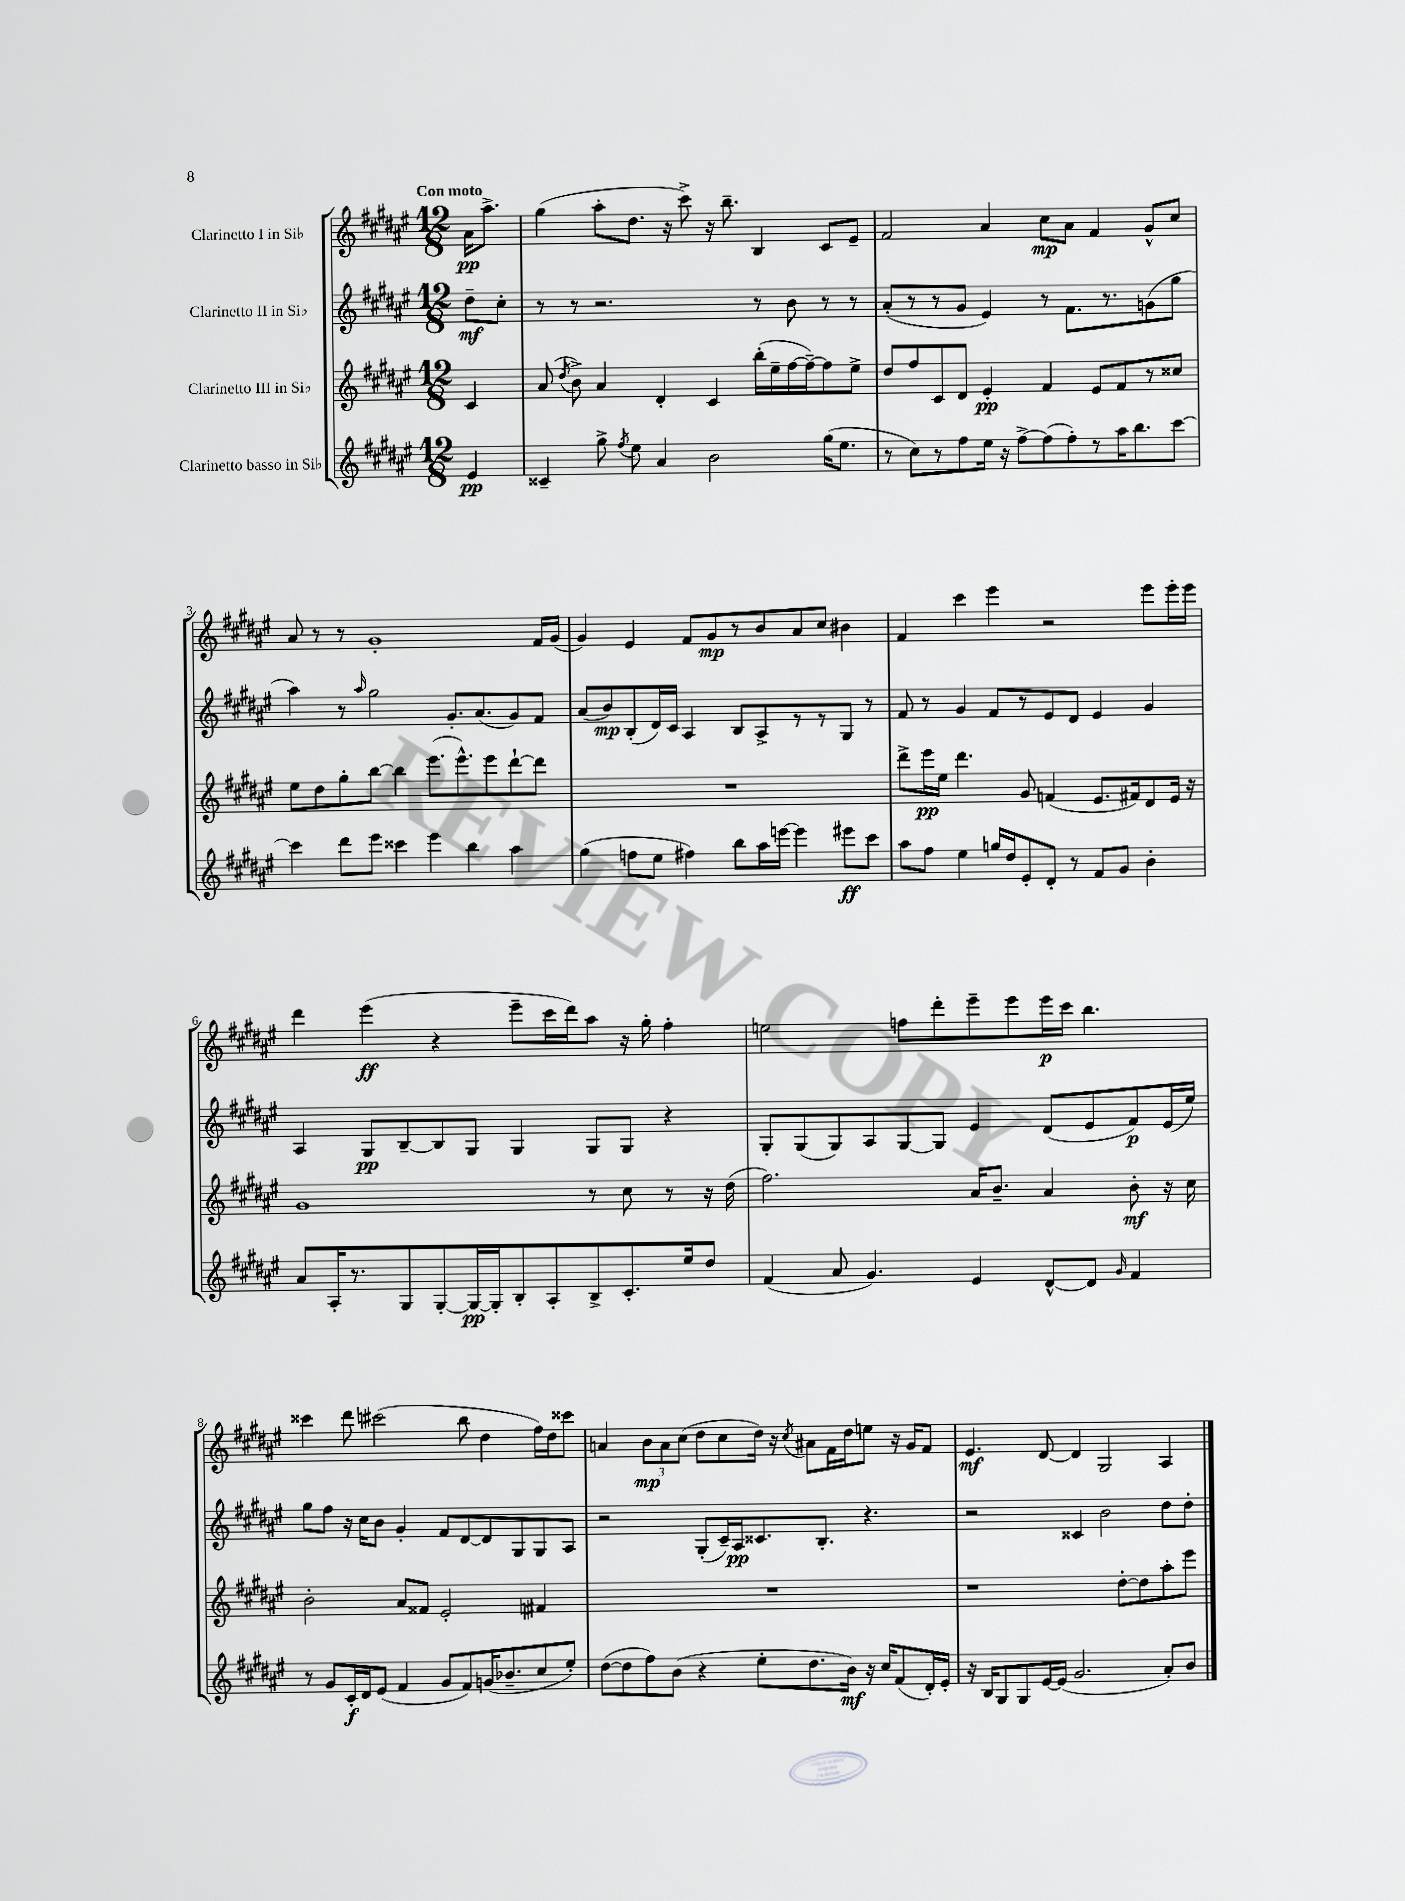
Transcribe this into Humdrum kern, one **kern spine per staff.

**kern	**dynam	**kern	**dynam	**kern	**dynam	**kern	**dynam
*part4	*part4	*part3	*part3	*part2	*part2	*part1	*part1
*staff4	*staff4	*staff3	*staff3	*staff2	*staff2	*staff1	*staff1
*I"Clarinetto basso in Si♭	*	*I"Clarinetto III in Si♭	*	*I"Clarinetto II in Si♭	*	*I"Clarinetto I in Si♭	*
*clefG2	*	*clefG2	*	*clefG2	*	*clefG2	*
*k[f#c#g#d#a#e#]	*	*k[f#c#g#d#a#e#]	*	*k[f#c#g#d#a#e#]	*	*k[f#c#g#d#a#e#]	*
*M12/8	*	*M12/8	*	*M12/8	*	*M12/8	*
=	=	=	=	=	=	=	=
!	!	!	!	!	!	!LO:TX:a:B:t=Con moto	!
4e#/	pp	4c#/	.	8dd#~\L	mf	16a#\KL	pp
.	.	.	.	.	.	8.aa#^\J	.
.	.	.	.	8cc#'\J	.	.	.
=1	=1	=1	=1	=1	=1	=1	=1
4c##X~/	.	(8a#/	.	8r	.	(4gg#\	.
.	.	8qdd#/	.	.	.	.	.
.	.	8b^\)	.	8r	.	.	.
8gg#^\	.	4a#/	.	2.r	.	8aa#'\L	.
8qff#/	.	.	.	.	.	.	.
8ee#\	.	.	.	.	.	8.dd#\J	.
4a#/	.	4d#'/	.	.	.	.	.
.	.	.	.	.	.	16r	.
.	.	.	.	.	.	8ccc#^\)	.
2b\	.	4c#/	.	.	.	16r	.
.	.	.	.	.	.	8.bb~\	.
.	.	(16bb'\LL	.	8r	.	4B/	.
.	.	16ee#~\	.	.	.	.	.
.	.	[16ff#\	.	8b\	.	.	.
.	.	16ff#~\J_)	.	.	.	.	.
(16gg#\KL	.	8ff#\]	.	8r	.	8c#/L	.
8.ee#\J	.	.	.	.	.	.	.
.	.	8ee#^\J	.	8r	.	8e#~/J	.
=2	=2	=2	=2	=2	=2	=2	=2
8r	.	8dd#/L	.	(8a#'/L	.	2f#/	.
8cc#\L)	.	8ff#/	.	8r	.	.	.
8r	.	8c#/	.	8r	.	.	.
8ff#\	.	8d#/J	.	8g#/J	.	.	.
16ee#\Jk	.	4e#'/	pp	4e#/)	.	4a#/	.
16r	.	.	.	.	.	.	.
[8ff#^\L	.	.	.	.	.	.	.
(8ff#\]	.	4f#/	.	8r	.	8cc#\L	mp
8ff#'\)	.	.	.	8.f#\L	.	8a#\J	.
8r	.	8e#/L	.	.	.	4f#/	.
.	.	.	.	8.r	.	.	.
16aa#\K	.	8f#/	.	.	.	.	.
8.bb\	.	.	.	.	.	.	.
.	.	8r	.	(8gn\	.	8g#^^/L	.
[8ccc#\J	.	8cc##X/J	.	8gg#\J	.	8cc#/J	.
!!LO:LB:g=z
=3	=3	=3	=3	=3	=3	=3	=3
4ccc#\]	.	8ee#\L	.	4aa#\)	.	8a#/	.
.	.	8dd#\	.	.	.	8r	.
8ddd#\L	.	8gg#'\	.	8r	.	8r	.
.	.	.	.	16qqaa#/	.	.	.
8eee#\J	.	[8bb\J	.	2gg#\	.	1g#'	.
4ccc##X\	.	4bb\]	.	.	.	.	.
4eee#\	.	(8.eee#\L	.	.	.	.	.
.	.	.	.	8.g#'/L	.	.	.
.	.	8.eee#^^\)	.	.	.	.	.
4bb\	.	.	.	.	.	.	.
.	.	.	.	(8.a#/	.	.	.
.	.	8eee#\	.	.	.	.	.
4aa#\	.	[8ddd#`\	.	8g#/)	.	.	.
.	.	8ddd#\J]	.	8f#/J	.	16f#/LL	.
.	.	.	.	.	.	(16g#/JJ	.
=4	=4	=4	=4	=4	=4	=4	=4
(4gg#\	.	1.r	.	(8a#/L	.	4g#/)	.
.	.	.	.	8b/)	mp	.	.
8ffn\L	.	.	.	(8B'/	.	4e#/	.
8ee#\J	.	.	.	16d#/L)	.	.	.
.	.	.	.	16c#/JJ	.	.	.
4ff#X\)	.	.	.	4A#/	.	8f#/L	.
.	.	.	.	.	.	8g#/	mp
8bb\L	.	.	.	8B/L	.	8r	.
16aa#\L	.	.	.	8A#^/	.	8b/	.
[16eeen\JJ	.	.	.	.	.	.	.
4eee\]	.	.	.	8r	.	8a#/	.
.	.	.	.	8r	.	8cc#/J	.
8eee#X\L	ff	.	.	8G#/J	.	4b#X\	.
8ccc#\J	.	.	.	8r	.	.	.
=5	=5	=5	=5	=5	=5	=5	=5
8aa#\L	.	8ddd#^\L	.	8f#/	.	4f#/	.
8ff#\J	.	16eee#\L	pp	8r	.	.	.
.	.	16ee#\JJ	.	.	.	.	.
4ee#\	.	4.ddd#\	.	4g#/	.	4ccc#\	.
16ggn/LL	.	.	.	8f#/L	.	4eee#\	.
16dd#/J	.	.	.	.	.	.	.
8e#'/	.	8g#/	.	8r	.	.	.
8d#'/J	.	(4fn/	.	8e#/	.	2r	.
8r	.	.	.	8d#/J	.	.	.
8f#/L	.	8.e#/L	.	4e#/	.	.	.
8g#/J	.	.	.	.	.	.	.
.	.	16f#X/k)	.	.	.	.	.
4b'\	.	8d#/	.	4g#/	.	8eee#\L	.
.	.	16e#/Jk	.	.	.	16eee#'\L	.
.	.	16r	.	.	.	16eee#\JJ	.
!!LO:LB:g=z
=6	=6	=6	=6	=6	=6	=6	=6
8a#/L	.	1g#	.	4A#/	.	4ddd#\	.
16A#'/K	.	.	.	.	.	.	.
8.r	.	.	.	.	.	.	.
.	.	.	.	8G#/L	pp	(4eee#\	ff
8G#/	.	.	.	[8B~/	.	.	.
[8G#'/	.	.	.	8B/]	.	4r	.
16G#/L_	pp	.	.	8G#/J	.	.	.
16G#'/J]	.	.	.	.	.	.	.
8B'/	.	.	.	4G#/	.	8eee#~\L	.
8A#'/	.	.	.	.	.	16ccc#\L	.
.	.	.	.	.	.	16ddd#\J)	.
8B^/	.	8r	.	8G#/L	.	8aa#\J	.
8.c#'/	.	8cc#\	.	8G#/J	.	16r	.
.	.	.	.	.	.	16gg#'\	.
.	.	8r	.	4r	.	4ff#'\	.
16ee#/k	.	.	.	.	.	.	.
8dd#/J	.	16r	.	.	.	.	.
.	.	(16dd#\	.	.	.	.	.
=7	=7	=7	=7	=7	=7	=7	=7
(4f#/	.	2.ff#\)	.	8G#'/L	.	2een\	.
.	.	.	.	(8G#/	.	.	.
8a#/	.	.	.	8G#/)	.	.	.
4.g#/)	.	.	.	8A#/	.	.	.
.	.	.	.	[8G#/	.	8ffn\L	.
.	.	.	.	8G#/J]	.	8ddd#'\	.
4e#/	.	16a#/KL	.	4e#/	.	8eee#~\	.
.	.	8.b~/J	.	.	.	.	.
.	.	.	.	.	.	8eee#\	.
[8d#^^/L	.	4a#/	.	(8d#/L	.	16eee#\L	p
.	.	.	.	.	.	16ccc#\JJ	.
8d#/J]	.	.	.	8e#/	.	4.bb\	.
16qqg#/	.	.	.	.	.	.	.
4f#/	.	8b'\	mf	8f#/)	p	.	.
.	.	16r	.	(16e#/L	.	.	.
.	.	16cc#\	.	16ee#/JJ)	.	.	.
!!LO:LB:g=z
=8	=8	=8	=8	=8	=8	=8	=8
8r	.	2b'\	.	8gg#\L	.	4ccc##X\	.
8g#/L	.	.	.	8ff#\J	.	.	.
16c#'/L	f	.	.	16r	.	8ddd#\	.
16d#/J	.	.	.	16cc#\KL	.	.	.
(8e#/J	.	.	.	8b\J	.	(2ccc#X\	.
4f#/	.	8a#/L	.	4g#'/	.	.	.
.	.	8f##X/J	.	.	.	.	.
8g#/L	.	2e#'/	.	8f#/L	.	.	.
8f#/)	.	.	.	[8d#/	.	8bb\	.
(16gn/K	.	.	.	8d#/]	.	4dd#\	.
8.b-X~/	.	.	.	.	.	.	.
.	.	.	.	8G#/	.	.	.
8cc#/	.	4f#X/	.	8G#/	.	16ff#\LL)	.
.	.	.	.	.	.	16dd#\J	.
8ee#'/J)	.	.	.	8A#/J	.	8ccc##X\J	.
=9	=9	=9	=9	=9	=9	=9	=9
([8dd#\L	.	1.r	.	2r	.	4an/	.
8dd#\]	.	.	.	.	.	.	.
8ff#\)	.	.	.	.	.	12b\L	mp
.	.	.	.	.	.	12a\	.
(8b\J	.	.	.	.	.	.	.
.	.	.	.	.	.	(12cc#\J	.
4r	.	.	.	(8G#'/L	.	8dd#\L	.
.	.	.	.	16c#~/L)	.	8cc#\	.
.	.	.	.	16A#/J	pp	.	.
8ee#'\L	.	.	.	8.c##X/	.	16dd#\Jk)	.
.	.	.	.	.	.	16r	.
.	.	.	.	.	.	8qcc#/	.
8.dd#\	.	.	.	.	.	8a#X\L	.
.	.	.	.	8.B'/J	.	.	.
.	.	.	.	.	.	16f#\L	.
16b\Jk)	mf	.	.	.	.	16dd#\J	.
16r	.	.	.	4.r	.	8een\J	.
16cc#/KL	.	.	.	.	.	.	.
(8f#/	.	.	.	.	.	16r	.
.	.	.	.	.	.	16g#/KL	.
16d#'/L)	.	.	.	.	.	8f#/J	.
16e#'/JJ	.	.	.	.	.	.	.
=10	=10	=10	=10	=10	=10	=10	=10
16r	.	1r	.	2r	.	4.e#/	mf
16B/KL	.	.	.	.	.	.	.
8G#/	.	.	.	.	.	.	.
8G#/	.	.	.	.	.	.	.
[16e#/L	.	.	.	.	.	[8d#/	.
(16e#/JJ]	.	.	.	.	.	.	.
2.g#/	.	.	.	4c##X/	.	4d#/]	.
.	.	.	.	2b\	.	2G#/	.
.	.	[8dd#'\L	.	.	.	.	.
.	.	8dd#\]	.	.	.	.	.
8a#'/L)	.	8aa#'\	.	8dd#\L	.	4A#/	.
8b/J	.	8eee#\J	.	8dd#'\J	.	.	.
==	==	==	==	==	==	==	==
*-	*-	*-	*-	*-	*-	*-	*-
